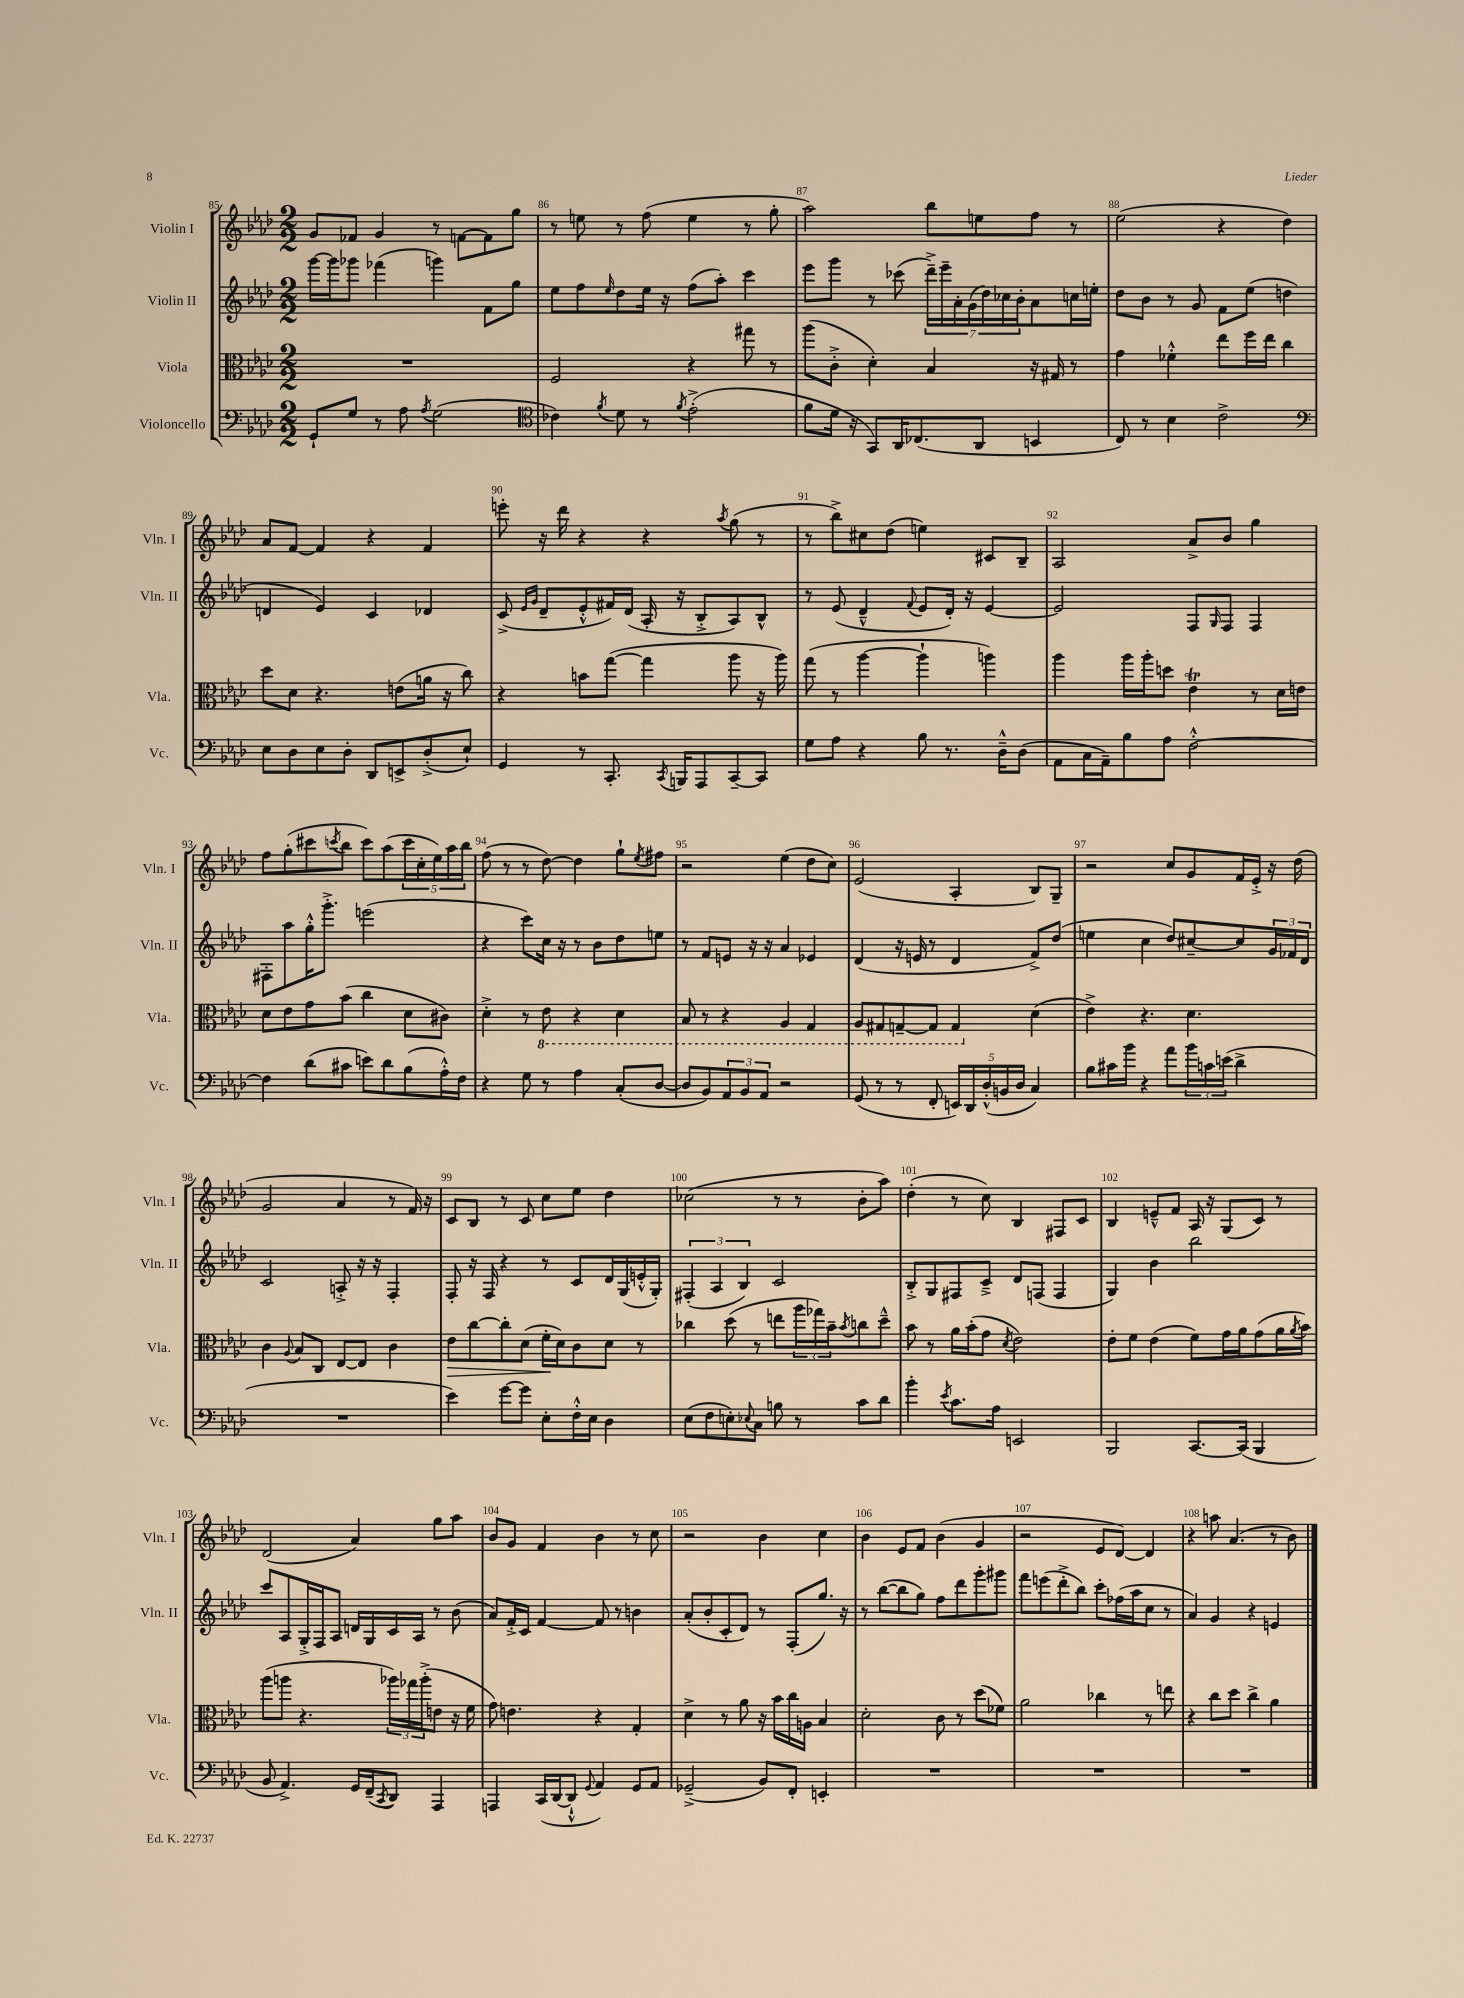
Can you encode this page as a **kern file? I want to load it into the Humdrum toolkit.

**kern	**kern	**kern	**kern
*staff4	*staff3	*staff2	*staff1
*clefF4	*clefC3	*clefG2	*clefG2
*k[b-e-a-d-]	*k[b-e-a-d-]	*k[b-e-a-d-]	*k[b-e-a-d-]
*M2/2	*M2/2	*M2/2	*M2/2
8GG`/L	1r	[16ggg\LL	8g/L
.	.	16ggg\]J	.
8G/J	.	8ggg-\J	8f-/J
8r	.	(4fff-\	4g/
8A-\	.	.	.
8qA-/	.	.	.
(2G\	.	4ggg\)	8r
.	.	.	[8f\L
.	.	8f\L	8f\]
.	.	8gg\J	8gg\J
=	=	=	=
*clefC4	*	*	*
4c-\)	2F/	8ee-\L	8r
.	.	8ff\	8ee\
8qf/	.	16qqee-/	.
8d-\	.	8dd-\	8r
8r	.	16ee-\Jk	(8ff\
.	.	16r	.
8qf/	.	.	.
(2e-'^\	4r	(8ff\L	4ee\
.	.	8aa-'\J)	.
.	8gg#\	4ccc\	8r
.	8r	.	8gg'\
=	=	=	=
8f\L	(8aa-\L	8eee-\L	2aa-\)
16d-\Jk	8c'^\J	8ggg\J	.
16r	.	.	.
8GG/L)	4d-'\)	8r	.
16AA-/K	.	(8ccc-\	.
(8.C-/	.	.	.
.	4B-/	28ddd-~^\LL)	8bb-\L
.	.	28eee-~\	.
.	.	28a-'\	.
.	.	(28g\	.
8AA-/J	.	.	8ee\
.	.	28dd-\)	.
.	.	28cc-\	.
.	.	28b-'\J	.
4BB/	16r	8a-\	8ff\J
.	16G#/	.	.
.	8r	16cc\L	8r
.	.	16ee'\JJ	.
=	=	=	=
8C/)	4g\	8dd-\L	(2ee-\
8r	.	8b-\J	.
4B-\	4f-'^^\	8r	.
.	.	8g/	.
2c^\	8ee-\L	8f\L	4r
.	16ff\L	(8ee-\J	.
.	16ee-\JJ	.	.
.	4cc\	4dd\	4dd-\)
=	=	=	=
*clefF4	*	*	*
8E-\L	8dd-\L	4d/	8a-/L
8D-\	8d-\J	.	[8f/J
8E-\	4.r	4e-/)	4f/]
8D-'\J	.	.	.
8DD-/L	.	4c/	4r
8EE^/	(8e\L	.	.
(8D-'^/	16a\Jk	4d-/	4f/
.	16r	.	.
8E-`/J)	8cc\)	.	.
=	=	=	=
4GG/	4r	(8c^/	8eee'\
.	.	16qqe-/LL	.
.	.	16qqg/JJ	.
.	.	8d-~/L	16r
.	.	.	16ddd-\
8r	8b\L	8e-'^^/	4r
8.CC'/	([8gg\J	16f#/L)	.
.	.	(16d-/JJ	.
.	4gg\]	16A-'/	4r
8qCC/	.	.	.
16BBB/LK	.	16r	.
8AAA-/	.	8B-'^/L	.
.	.	.	8qaa-/
[8CC~/	8aa-\	8A-/)	(8gg\
8CC/]J	16r	8B-^^/J	8r
.	16aa-\)	.	.
=	=	=	=
8G\L	(8gg\	8r	8r
8A-\J	8r	(8e-/	8bb-^\L)
4r	[4aa-\	4d-~^^/	8cc#\
.	.	.	(8dd-\J
.	.	8qqf/	.
8B-\	4aa-`\]	8e-/L	4ee\)
8.r	.	16d-'/Jk)	.
.	.	16r	.
.	4aa\)	[4e-/	8c#/L
16D-~^^\LK	.	.	.
(8D-\J	.	.	8B-~/J
=	=	=	=
8AA-\L	4aa-\	2e-/]	2A-/
16C\L	.	.	.
16AA-~\J)	.	.	.
8B-\	16aa-\LL	.	.
.	16aa-'\J	.	.
8A-\J	8dd\J	.	.
[2F'^^\	4e-\	8F/L	8a-^/L
.	.	16qqG/	.
.	.	8F/J	8b-/J
.	8r	4F/	4gg\
.	16d-\LL	.	.
.	16e\JJ	.	.
=	=	=	=
4F\]	8d-\L	8F#'\L	8ff\L
.	8e-\	8aa-\	(8gg'\
(8d-\L	8g\	16gg'^^\K	8ccc#\
.	.	8.ggg'^\J	.
.	.	.	8qccc/
8c#\J	(8b-\J	.	8bb-\J
8e\L)	4cc\	(2eee\	8ccc\L)
8d-\	.	.	(8aa-\
(8B-\	8d-\L	.	20ccc\L
.	.	.	20cc'\
.	.	.	20ee-\)
16A-'^^\L)	8c#\J)	.	.
.	.	.	20aa-\
16F\JJ	.	.	.
.	.	.	20bb-\JJ
=	=	=	=
4r	4d-'^\	4r	(8ff\
.	.	.	8r
8G\	8r	8ccc\L)	8r
8r	8E-\	16cc\Jk	[8dd-\)
.	.	16r	.
4A-\	4r	8r	4dd-\]
.	.	8b-\L	.
(8C'/L	4D-\	8dd-\	8gg`\L
.	.	.	8qee-/
[8D-/J	.	8ee\J	8ff#\J
=	=	=	=
8D-/]L	8BB-/	8r	2r
8BB-/)	8r	8f/L	.
12AA-/	4r	8e/J	.
12BB-/	.	.	.
.	.	16r	.
12AA-/J	.	.	.
.	.	16r	.
2r	4AA-/	4a-/	(4ee-\
.	4GG/	4e-/	8dd-\L
.	.	.	8cc\J)
=	=	=	=
(8GG/	8AA-/L	(4d-/	(2e-/
8r	8GG#/	.	.
8r	[8GG~/	16r	.
.	.	16e/	.
8FF'/	8GG/]J	8r	.
20EE/LL)	4GG/	4d-/	4A-'/
20DD-/	.	.	.
(20D-'^^/	.	.	.
20BB/	.	.	.
20D-/JJ	.	.	.
4C/)	(4d-\	8f^/L)	8B-/L)
.	.	(8dd-/J	8G~/J
=	=	=	=
8B-\L	4e-^\)	4ee\	2r
16c#\L	.	.	.
16b-\JJ	.	.	.
4r	4.r	4cc\	.
8a-\L	.	8dd-/L)	8cc/L
24b-\L	4.d-\	[8cc#~/	8g/
24c\	.	.	.
(24e\JJ	.	.	.
4d-^\	.	8cc#/]	16f/L
.	.	.	16e-'^/JJ
.	.	24g/L	16r
.	.	24f-/	.
.	.	.	(16dd-\
.	.	24d-/JJ	.
=	=	=	=
1r	4c\	2c/	2g/
.	8qqA-/	.	.
.	8B-/L	.	.
.	8C/J	.	.
.	[8E-/L	8A'^/	4a-/
.	8E-/]J	16r	.
.	.	16r	.
.	4c\	4F'/	8r
.	.	.	16f/)
.	.	.	16r
=	=	=	=
4e-\)	8e-\L	8F'/	8c/L
.	[8cc\	16r	8B-/J
.	.	16F/	.
[8g\L	8cc'\]	4r	8r
8g\]J	(8d-\J	.	8c/
8E-'\L	16f'\LL	8r	8cc\L
.	16d-\J)	.	.
16F'^^\L	8c\	8c/L	8ee-\J
16E-\JJ	.	.	.
4D-\	8d-\J	16d-/L	4dd-\
.	.	(16G/	.
.	8r	16e'^^/	.
.	.	16G'/JJ)	.
=	=	=	=
(8E-\L	4cc-\	(6F#'/	(2cc-\
8F\	.	.	.
.	.	6A-/	.
8E'\)	(8dd-\	.	.
.	.	6B-/)	.
8qqE-/	.	.	.
8C\J	8r	.	.
8B\	8ee\L	2c/	8r
8r	24aa-\L	.	8r
.	24gg-\)	.	.
.	24b-~\J	.	.
.	8qb-/	.	.
8c\L	8cc\	.	8b-'\L
8d-\J	8dd-~^^\J	.	8aa-\J)
=	=	=	=
4b-'\	8b-\	8B-'^/L	(4dd-'\
.	8r	8G/	.
8qe-/	.	.	.
8.c\L	16a-\LL	8F#/	8r
.	(16b-'\J	.	.
.	8g\J	8c~^/J	8cc\)
16A-\Jk	.	.	.
.	8qd-/	.	.
2EE/	2e-\)	8d-/L	4B-/
.	.	(8F/J	.
.	.	4F/	8F#/L
.	.	.	8c/J
=	=	=	=
2BBB-/	8e-'\L	4G/)	4B-/
.	8f\J	.	.
.	(4e-\	4b-\	8e~^^/L
.	.	.	8f/J
[8.CC/L	8f\L)	2bb-\	16A-/
.	.	.	16r
.	16g\L	.	(8G/L
(16CC/]Jk	16a-\J	.	.
4BBB-/	(8g\	.	8c/J)
.	16a-\L	.	8r
.	8qa-/	.	.
.	16b-\JJ)	.	.
=	=	=	=
8BB-/	(8aa-\L	8ccc/L	(2d-/
4.AA-^/)	8aa\J	8A-/	.
.	4.r	16G'^/L	.
.	.	16F/J	.
.	.	8A-/J	.
16GG/LL	.	16d/LL	4a-/)
(16FF~/J	.	16G/	.
8qCC/	.	.	.
8DD-/J)	24aa-\LL)	16c/	.
.	24gg-\	.	.
.	.	16A-/JJ	.
.	(24aa-'^\J	.	.
4AAA-/	8e\J	8r	8gg\L
.	16r	(8b-\	8aa-\J
.	16f\	.	.
=	=	=	=
4AAA/	8g\)	8a-/L)	8b-/L
.	4.e\	16f'^/L	8g/J
.	.	16c/JJ	.
(16CC/LL	.	[4f/	4f/
[16DD-/J	.	.	.
8DD-`^^/]J	.	.	.
8qqGG/	.	.	.
4AA-/)	4r	8f/]	4b-\
.	.	8r	.
8GG/L	4G'/	4b\	8r
8AA-/J	.	.	8cc\
=	=	=	=
(2GG-~^/	4d-^\	(8a-'/L	2r
.	.	8b-'/	.
.	8r	8c'/	.
.	8a-\	8d-/J)	.
8BB-/L)	16r	8r	4b-\
.	16b-\LL	.	.
8FF'/J	16cc\	(8F'/L	.
.	16A\JJ	.	.
4EE'/	4B-/	8.gg/J)	4cc\
.	.	16r	.
=	=	=	=
1r	2d-'\	8r	4b-\
.	.	([8bb-\L	.
.	.	8bb-\]	8e-/L
.	.	8gg\J)	8f/J
.	8c\	8ff\L	(4b-\
.	8r	8ddd-\	.
.	(8dd-\L	8ggg'\	4g/
.	8f-\J)	8ggg#\J	.
=	=	=	=
1r	2a-\	8fff\L	2r
.	.	(8eee\	.
.	.	8ddd-'^\	.
.	.	8bb-\J)	.
.	4cc-\	8ccc'\L	8e-/L
.	.	(16ff-\L	[8d-/J)
.	.	16aa-\J	.
.	8r	8cc\J	4d-/]
.	8ee\	8r	.
=	=	=	=
1r	4r	4a-/)	4r
.	8cc\L	4g/	8aa\
.	8dd-\J	.	(4.a-/
.	4cc^\	4r	.
.	4a-\	4e/	8r
.	.	.	8b-\)
==	==	==	==
*-	*-	*-	*-
